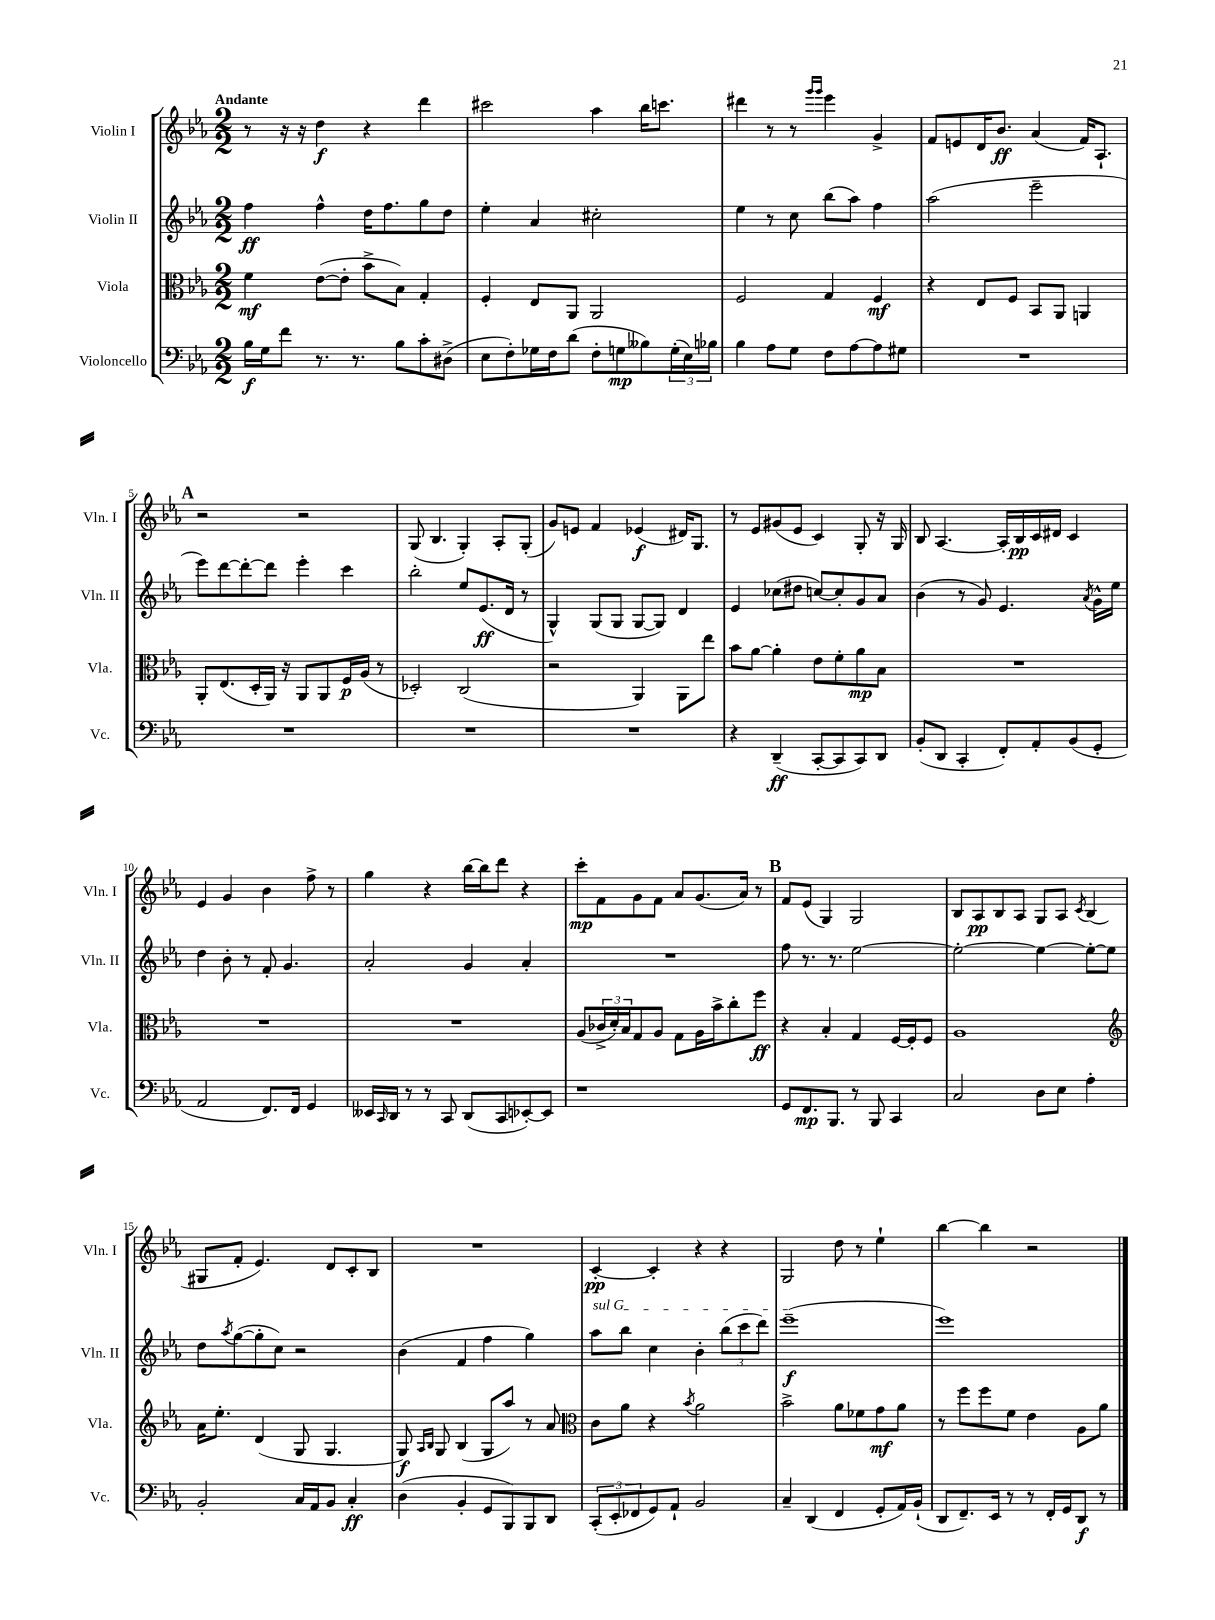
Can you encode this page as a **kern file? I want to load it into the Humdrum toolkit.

**kern	**kern	**kern	**kern
*staff4	*staff3	*staff2	*staff1
*clefF4	*clefC3	*clefG2	*clefG2
*k[b-e-a-]	*k[b-e-a-]	*k[b-e-a-]	*k[b-e-a-]
*M2/2	*M2/2	*M2/2	*M2/2
16B-	4f	4ff	8r
16G	.	.	.
8f	.	.	16r
.	.	.	16r
8.r	([8e-	4ff^^	4dd
.	8e-']	.	.
8.r	.	.	.
.	8b-^	16dd	4r
.	.	8.ff	.
8B-	8B-)	.	.
8c'	4G'	8gg	4ddd
(8D#^	.	8dd	.
=	=	=	=
8E-	4F'	4ee-'	2ccc#
8F')	.	.	.
16G-	8E-	4a-	.
16F	.	.	.
(8d	8AA-	.	.
8F'	2AA-	2cc#'	4aa-
8G	.	.	.
8B--)	.	.	16bb-
.	.	.	8.ccc
(24G'	.	.	.
24E-)	.	.	.
24B-	.	.	.
=	=	=	=
4B-	2F	4ee-	4ddd#
8A-	.	8r	8r
8G	.	8cc	8r
.	.	.	16qqggg
.	.	.	16qqggg
8F	4G	(8bb-	4eee-
[8A-	.	8aa-)	.
8A-]	4F	4ff	4g^
8G#	.	.	.
=	=	=	=
1r	4r	(2aa-	8f
.	.	.	8e
.	8E-	.	16d
.	.	.	8.b-
.	8F	.	.
.	8BB-	2eee-~	(4a-
.	8AA-	.	.
.	4AA	.	16f)
.	.	.	8.A-`
=	=	=	=
1r	8AA-'	8eee-)	2r
.	(8.E-	[8ddd	.
.	.	8ddd'_	.
.	16D'	.	.
.	16AA-)	8ddd]	.
.	16r	.	.
.	8AA-	4eee-'	2r
.	8AA-	.	.
.	16F	4ccc	.
.	(16A-	.	.
.	8r	.	.
=	=	=	=
1r	2D-')	2bb-'	(8G
.	.	.	4.B-
.	(2C	8ee-	4G')
.	.	(8.e-	.
.	.	.	8A-'
.	.	16d	.
.	.	8r	(8G'
=	=	=	=
1r	2r	4G^^)	8g)
.	.	.	8e
.	.	(8G	4f
.	.	8G	.
.	4AA-)	[8G	(4e-
.	.	8G])	.
.	8AA-	4d	16d#)
.	.	.	8.G
.	8ee-	.	.
=	=	=	=
4r	8b-	4e-	8r
.	[8a-	.	8e-
(4DD~	4a-']	(8cc-	(8g#
.	.	8dd#	8e-
[8CC'	8e-	[8cc)	4c)
8CC]	8f'	8cc']	.
8CC)	8a-	8g	8G'
8DD	8B-	8a-	16r
.	.	.	16G
=	=	=	=
(8BB-'	1r	(4b-	8B-
8DD	.	.	[4.A-
4CC'	.	8r	.
.	.	8g)	.
8FF')	.	4.e-	16A-']
.	.	.	16B-
8AA-'	.	.	16c
.	.	.	16d#
(8BB-	.	.	4c
.	.	8qa-	.
8GG'	.	16g^^	.
.	.	16ee-	.
=	=	=	=
2AA-	1r	4dd	4e-
.	.	8b-'	4g
.	.	8r	.
8.FF)	.	8f'	4b-
.	.	4.g	.
16FF	.	.	.
4GG	.	.	8ff^
.	.	.	8r
=	=	=	=
16EE--	1r	2a-'	4gg
16qqCC	.	.	.
16DD	.	.	.
8r	.	.	.
8r	.	.	4r
8CC	.	.	.
(8DD	.	4g	[16bb-
.	.	.	16bb-]
8CC	.	.	8ddd
[8EE-')	.	4a-'	4r
8EE-]	.	.	.
=	=	=	=
1r	(8A-	1r	8ccc'
.	24c-^	.	8f
.	24d')	.	.
.	24B-	.	.
.	8G	.	8g
.	8A-	.	8f
.	8G	.	8a-
.	16A-	.	(8.g
.	16b-^	.	.
.	8cc'	.	.
.	.	.	16a-)
.	8ff	.	8r
=	=	=	=
8GG	4r	8ff	8f
8.FF	.	8.r	(8e-
.	4B-'	.	4G)
8.BBB-	.	8.r	.
8r	4G	[2ee-	2G
8BBB-	.	.	.
4CC	[16F	.	.
.	16F']	.	.
.	8F	.	.
=	=	=	=
2C	1A-	2ee-'_	8B-
.	.	.	8A-
.	.	.	8B-
.	.	.	8A-
8D	.	4ee-_	8G
8E-	.	.	8A-
.	.	.	8qc
4A-'	.	8ee-'_	(4B-
.	.	8ee-]	.
=	=	=	=
*	*clefG2	*	*
2BB-'	16a-	8dd	8G#
.	8.ee-'	.	.
.	.	8qaa-	.
.	.	([8gg	8f'
.	(4d	8gg']	4.e-)
.	.	8cc)	.
16C	8G	2r	.
16AA-	.	.	.
8BB-	4.G	.	8d
4C'	.	.	8c'
.	.	.	8B-
=	=	=	=
(4D	8G)	(4b-	1r
.	16qqA-	.	.
.	16qqB-	.	.
.	8G	.	.
4BB-'	(4B-	4f	.
8GG	8G	4ff	.
8BBB-)	8aa-)	.	.
8BBB-	8r	4gg)	.
8DD	8a-	.	.
=	=	=	=
*	*clefC3	*	*
(12CC'	8c	8aa-	[4c'
12EE-'	.	.	.
.	8a-	8bb-	.
12FF-	.	.	.
8GG)	4r	4cc	4c']
8AA-`	.	.	.
.	8qb-	.	.
2BB-	2a-	4b-'	4r
.	.	(12bb-	4r
.	.	12ccc	.
.	.	12ddd)	.
=	=	=	=
4C~	2b-^	(1eee-~	2G
(4DD	.	.	.
4FF	8a-	.	8dd
.	8f-	.	8r
8GG'	8g	.	4ee-`
16AA-)	8a-	.	.
(16BB-`	.	.	.
=	=	=	=
8DD	8r	1eee-)	[4bb-
8.FF~)	8ff	.	.
.	8ff	.	4bb-]
16EE-	.	.	.
8r	8f	.	.
8r	4e-	.	2r
16FF'	.	.	.
16GG	.	.	.
8DD	8A-	.	.
8r	8a-	.	.
==	==	==	==
*-	*-	*-	*-
